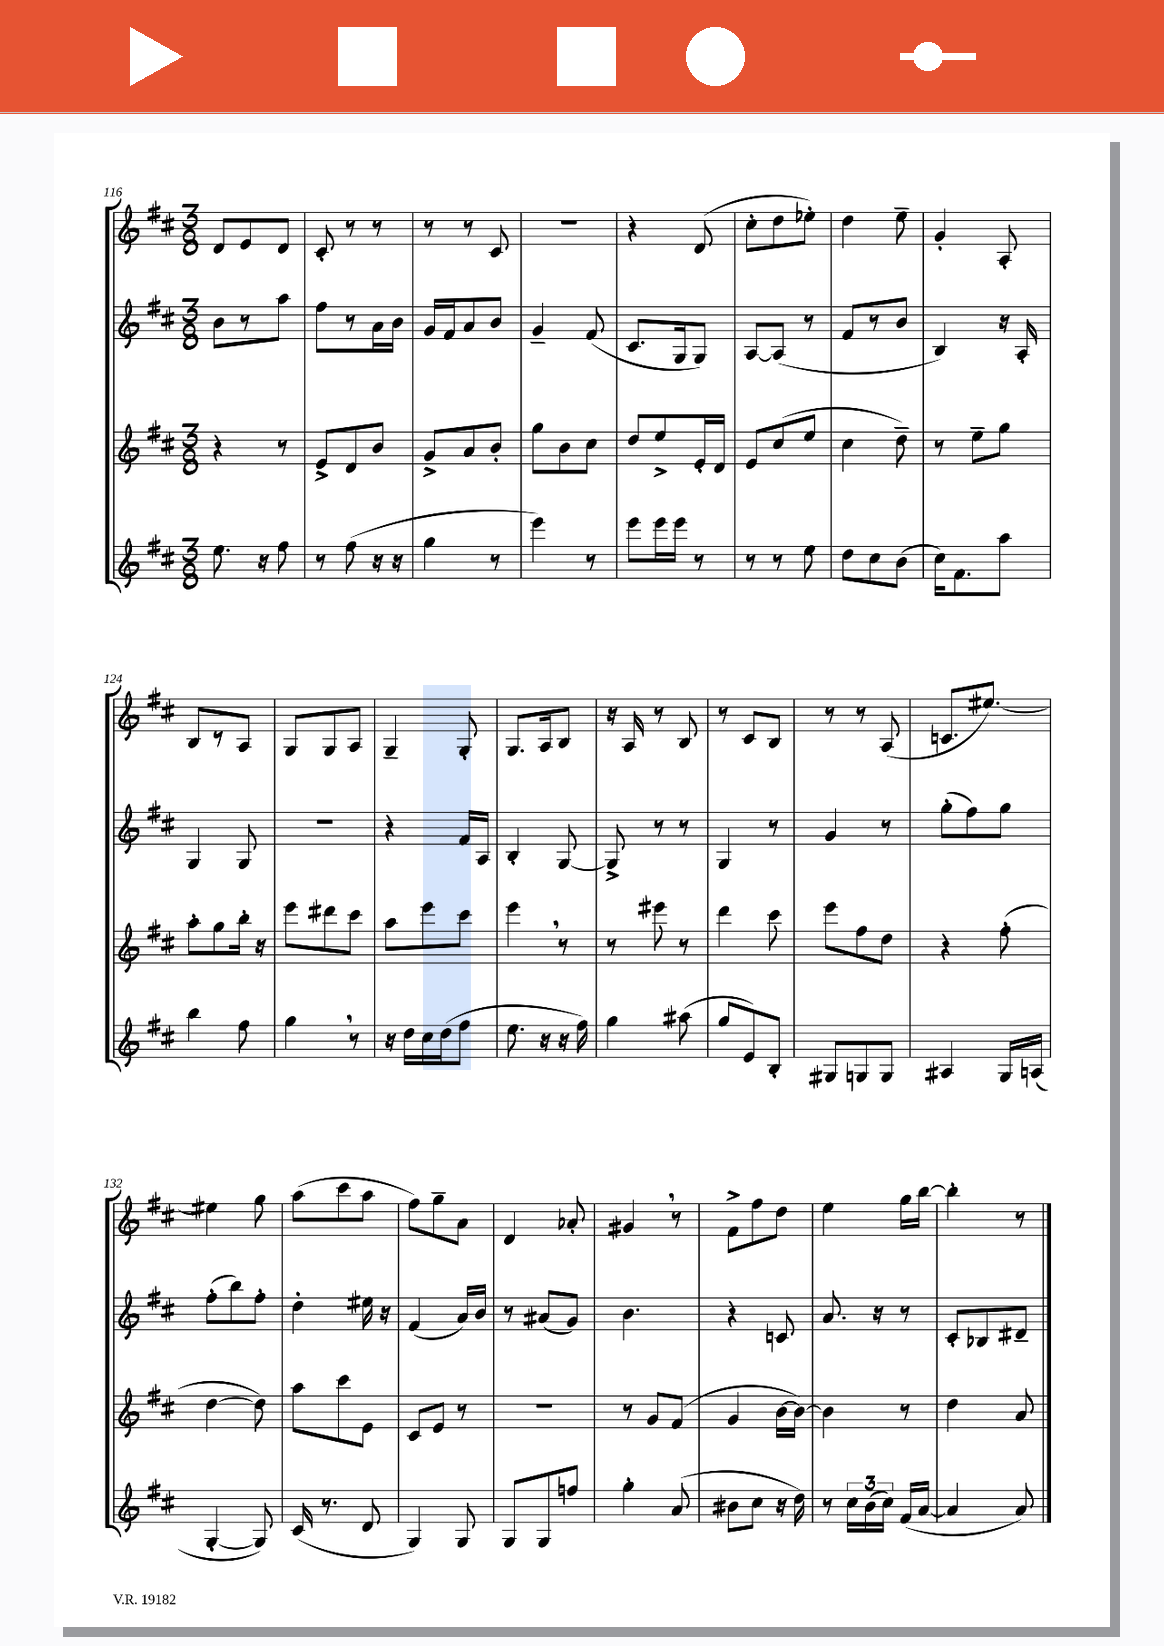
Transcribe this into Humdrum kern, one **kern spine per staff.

**kern	**kern	**kern	**kern
*staff4	*staff3	*staff2	*staff1
*clefG2	*clefG2	*clefG2	*clefG2
*k[f#c#]	*k[f#c#]	*k[f#c#]	*k[f#c#]
*M3/8	*M3/8	*M3/8	*M3/8
8.ee	4r	8b	8d
.	.	8r	8e
16r	.	.	.
8ff#	8r	8aa	8d
=	=	=	=
8r	8e^	8ff#	8c#'
(8ff#	8d	8r	8r
16r	8b	16a	8r
16r	.	16b	.
=	=	=	=
4gg	8g^	16g	8r
.	.	16f#	.
.	8a	8a	8r
8r	8b'	8b	8c#
=	=	=	=
4eee)	8gg	4g~	4.r
.	8b	.	.
8r	8cc#	(8f#	.
=	=	=	=
8eee	8dd	8.c#	4r
16eee	8ee^	.	.
16eee	.	16G	.
8r	16e'	8G)	(8d
.	16d	.	.
=	=	=	=
8r	8e	[8A	8cc#'
8r	(8cc#	(8A]	8dd
8ee	8ee	8r	8ee-')
=	=	=	=
8dd	4cc#	8f#	4dd
8cc#	.	8r	.
(8b	8dd~)	8b	8ee~
=	=	=	=
16cc#)	8r	4B)	4g'
8.f#	.	.	.
.	8ee~	.	.
8aa	8gg	16r	8A'
.	.	16A'	.
=	=	=	=
4bb	8aa'	4G	8B
.	8gg	.	8r
8ff#	16bb'	8G	8A
.	16r	.	.
=	=	=	=
4gg	8eee	4.r	8G
.	8ddd#	.	8G
8r	8ccc#	.	8A
=	=	=	=
16r	8aa	4r	4G~
16dd	.	.	.
16cc#	8eee	.	.
(16dd	.	.	.
8ff#	8ccc#	16f#	8G'
.	.	16A	.
=	=	=	=
8.ee	4eee	4B'	8.G
16r	.	.	16A
16r	8r	[8G	8B
16ff#)	.	.	.
=	=	=	=
4gg	8r	8G^]	16r
.	.	.	16A
.	8eee#	8r	8r
(8aa#	8r	8r	8B
=	=	=	=
8gg	4ddd	4G	8r
8e)	.	.	8c#
8B'	8ccc#	8r	8B
=	=	=	=
8G#	8eee	4g	8r
8G	8ff#	.	8r
8G	8dd	8r	(8A
=	=	=	=
4A#	4r	(8gg'	8.c
.	.	8ff#)	.
.	.	.	[8.ee#)
16G	(8ff#'	8gg	.
(16A	.	.	.
=	=	=	=
[4G'	[4dd	(8ff#'	4ee#]
.	.	8bb)	.
8G])	8dd])	8ff#'	8gg
=	=	=	=
(16c#	8aa	4dd'	(8aa
8.r	.	.	.
.	8ccc#	.	8ccc#
8d	8e	16ee#	8aa
.	.	16r	.
=	=	=	=
4G)	8c#	(4f#	8ff#)
.	8e	.	8gg~
8G	8r	16a)	8a
.	.	16b	.
=	=	=	=
8G	4.r	8r	4d
8G	.	(8a#	.
8ff	.	8g)	8a-'
=	=	=	=
4gg'	8r	4.b	4g#
.	8g	.	.
(8a	(8f#	.	8r
=	=	=	=
8b#	4g	4r	8f#^
8cc#	.	.	8ff#
16r	[16b	8c	8dd
16dd)	16b_)	.	.
=	=	=	=
8r	4b]	8.a	4ee
24cc#	.	.	.
(24b	.	.	.
.	.	16r	.
24cc#)	.	.	.
(16f#	8r	8r	16gg
[16a	.	.	[16bb
=	=	=	=
4a]	4dd	8c#'	4bb']
.	.	8B-	.
8a)	8a	8d#~	8r
==	==	==	==
*-	*-	*-	*-
